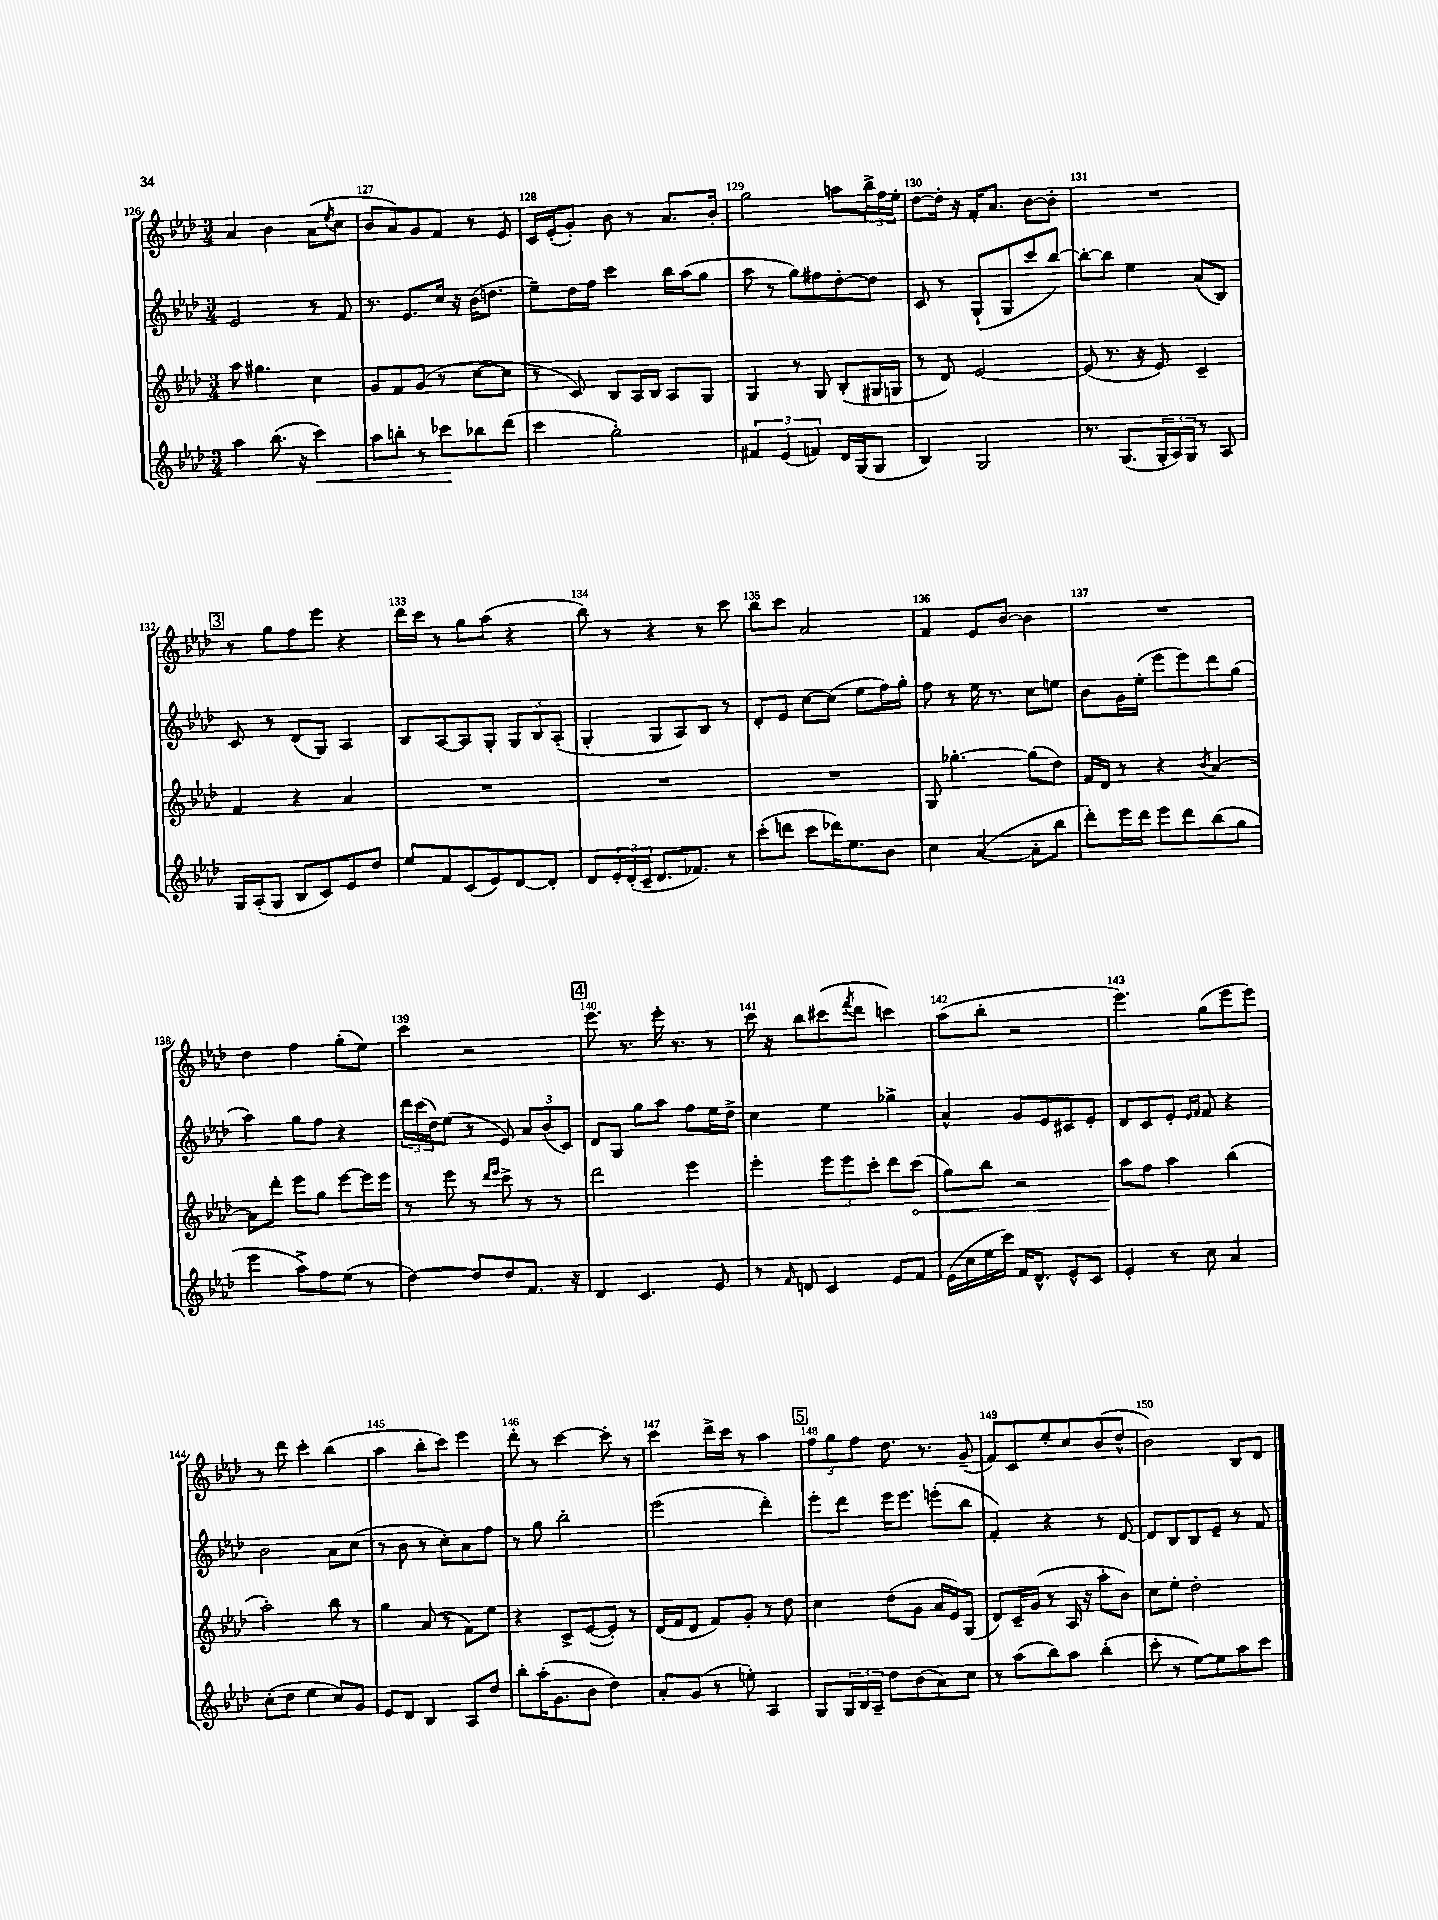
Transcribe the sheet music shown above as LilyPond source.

<<
\new StaffGroup <<
\new Staff = "s0" {
    \clef treble \key aes \major \numericTimeSignature \time 3/4
    aes'4 bes'4 aes'8( \acciaccatura { ees''8 } c''8 |
    bes'8 aes'8) g'8 f'8 r8 ees'8 |
    c'16 ees'16-.( g'8-.) bes'8 r8 aes'8. bes'16-. |
    g''2 a''8 \tuplet 3/2 { bes''16-> f''16 ees''16-. } |
    des''8~ des''16-. r16 f'16-. aes'8. bes'8~ bes'8-. |
    R2. |
    \mark \markup { \box "3" } r8 g''8 f''8 ees'''8 r4 |
    des'''16 c'''16 r8 g''8 aes''8( r4 |
    bes''8) r8 r4 r8 c'''8 |
    bes''8 c'''8 aes'2 |
    f'4 ees'8 bes'8~ bes'4 |
    R2. |
    des''4 f''4 g''8-.( ees''8) |
    c'''4 r2 |
    \mark \markup { \box "4" } ees'''8. r8. ees'''16-. r8. r8 |
    c'''16 r16 bes''8 cis'''8( \acciaccatura { f'''8 } des'''8 c'''4) |
    aes''8( bes''8-. r2 |
    ees'''4.) g''8( ees'''8 ees'''8) |
    r8 des'''8 c'''4-. bes''4( |
    aes''4 bes''8-. c'''8) ees'''4 |
    des'''8-. r8 c'''4~ c'''8-. r8 |
    c'''4 des'''16-> c'''16 r8 aes''4 |
    \mark \markup { \box "5" } \tuplet 3/2 { f''8 g''8 f''8 } des''8. r8. g'8--( |
    f'8) c'8 ees''8-. c''8 bes'8( des''8-^ |
    bes'2) bes8 des'8 \bar "|." |
}
\new Staff = "s1" {
    \clef treble \key aes \major \numericTimeSignature \time 3/4
    ees'2 r8 f'8 |
    r8. ees'8. c''16 r16 bes'16( d''8. |
    ees''8--) des''16 f''16 c'''4 bes''16 aes''16( g''8 |
    aes''8 r8 g''8) fis''8 des''8~-. des''8 |
    c'8 r8 g8-!( g8 c'''8 bes''8~) |
    bes''8~-. bes''8 ees''4 aes'8( bes8) |
    \mark \markup { \box "3" } c'8 r8 des'8( g8) aes4 |
    bes8 aes8~ aes8 g8-. \tuplet 3/2 { g8 bes8 aes8-.( } |
    g4-. g8 aes8) bes8 r8 |
    des'8-. ees'8 c''8~ c''8( ees''8 f''16) g''16-. |
    f''8 r8 ees''16 r8. c''8 e''8 |
    bes'8 g'16 ees''16-.( ees'''8 ees'''8) des'''8 g''8( |
    aes''4) g''8 f''8 r4 |
    \tuplet 3/2 { des'''16 c'''16( des''16) } ees''8( r8 ees'8) \tuplet 3/2 { aes'8 bes'8( c'8) } |
    \mark \markup { \box "4" } des'8 g8 g''8 aes''8 f''8 ees''16 des''16-> |
    c''4 ees''4 ges''4-> |
    aes'4-^ g'8 ees'8 cis'8 ees'8-. |
    des'8 c'8 ees'8-. \grace { ees'16 f'16 } f'8 r4 |
    bes'2 aes'8 c''8( |
    r8 bes'8 r8 c''8-.) aes'8 f''8 |
    r8 g''8 bes''2-. |
    ees'''2( des'''4-.) |
    \mark \markup { \box "5" } ees'''8-. des'''8 ees'''16 ees'''8. e'''8-.( bes''8 |
    f'4-.) r4 r8 des'8~ |
    des'8 bes8 bes8 ees'8-- r8 f'8 \bar "|." |
}
\new Staff = "s2" {
    \clef treble \key aes \major \numericTimeSignature \time 3/4
    aes''8 gis''4. c''4 |
    g'8 f'8 g'8( r8 c''8~ c''8 |
    r8 c'8) bes8 aes16 bes16 aes8 g8 |
    g4 r8 g8 bes8-.( gis16 g16 |
    r8 des'8) ees'2~ |
    ees'8( r8. r16 ees'8) c'4-- |
    \mark \markup { \box "3" } f'4 r4 aes'4 |
    R2. |
    R2. |
    R2. |
    g8 ges''4.~-. ges''8( des''8) |
    f'16 des'16 r8 r4 \acciaccatura { bes'8 } aes'4~ |
    aes'8 des'''8-. ees'''8 g''8 ees'''8~ ees'''16 ees'''16 |
    r8 ees'''8 r8 \grace { des'''16 ees'''16 } c'''8-> r8 r8 |
    \mark \markup { \box "4" } des'''2 ees'''4 |
    ees'''4-. \tuplet 3/2 { ees'''8 ees'''8 c'''8-. } des'''8 \once \override Hairpin.circled-tip = ##t c'''8\<( |
    g''8) bes''8 r2 |
    aes''8\! f''8 aes''4 bes''4( |
    aes''2-.) bes''8 r8 |
    g''4 aes'8( r8 f'8) ees''8 |
    r4 c'8-> ees'8~( ees'8-.) r8 |
    des'16( f'16 des'8 f'8) g'8-. r8 des''8 |
    \mark \markup { \box "5" } c''4 des''8( g'8 aes'16 ees'16) g8( |
    des'8) c'16-- g'16( r8 aes16 r16 aes''8-. bes'8) |
    c''8 ees''8-. des''2-. \bar "|." |
}
\new Staff = "s3" {
    \clef treble \key aes \major \numericTimeSignature \time 3/4
    aes''4 bes''8.( r16 c'''4\<) |
    aes''8 b''8-. r8 ces'''8\! bes''8 des'''8( |
    c'''4 g''2-.) |
    \tuplet 3/2 { fis'4 ees'4( f'4) } des'16 g16( g8 |
    bes4) g2 |
    r8. g8.( \tuplet 3/2 { g16-. aes16) g16 } r8 aes8 |
    \mark \markup { \box "3" } g16 aes16-.( g8 bes8 c'8) ees'8 des''8 |
    ees''8 f'8 c'8( ees'8) des'8~ des'8-. |
    des'8 \tuplet 3/2 { ees'16-. des'16-.( c'16-- } des'8. fes'8.) r8 |
    c'''8-.( d'''8 c'''8 des'''16) ees''8. bes'8 |
    c''4 aes'4~( aes'8-. bes''8 |
    des'''8-.) ees'''16 des'''16 ees'''8 des'''8 bes''8( g''8 |
    ees'''4 aes''8->) f''8 ees''8( r8 |
    des''4~) des''8 des''8 f'8. r16 |
    \mark \markup { \box "4" } des'4 c'4. ees'8 |
    r8 \grace { f'16 } d'8 c'4 ees'8 f'8 |
    ees'16( c''16 ees''16 c'''16) f'16 des'8.-^ ees'8-^ c'8 |
    ees'4-. r8 c''8 aes'4 |
    c''8-.( des''8 ees''4 c''8) g'8 |
    ees'8 des'8 bes4 aes8 des''8 |
    bes''8-. aes''16-.( g'8. bes'8 des''4) |
    aes'8-. g'8( r8 e''8-.) aes4 |
    \mark \markup { \box "5" } g8 \tuplet 3/2 { g16 bes16 aes16-- } des''8 bes'8( aes'8) c''8 |
    r8 aes''8( bes''8) aes''8 bes''4-.( |
    c'''8-. r8 ees''8~) ees''8 aes''8 c'''8 \bar "|." |
}
>>
>>
\layout { \context { \Score currentBarNumber = #126 \override BarNumber.break-visibility = ##(#f #t #t) barNumberVisibility = #all-bar-numbers-visible } }
